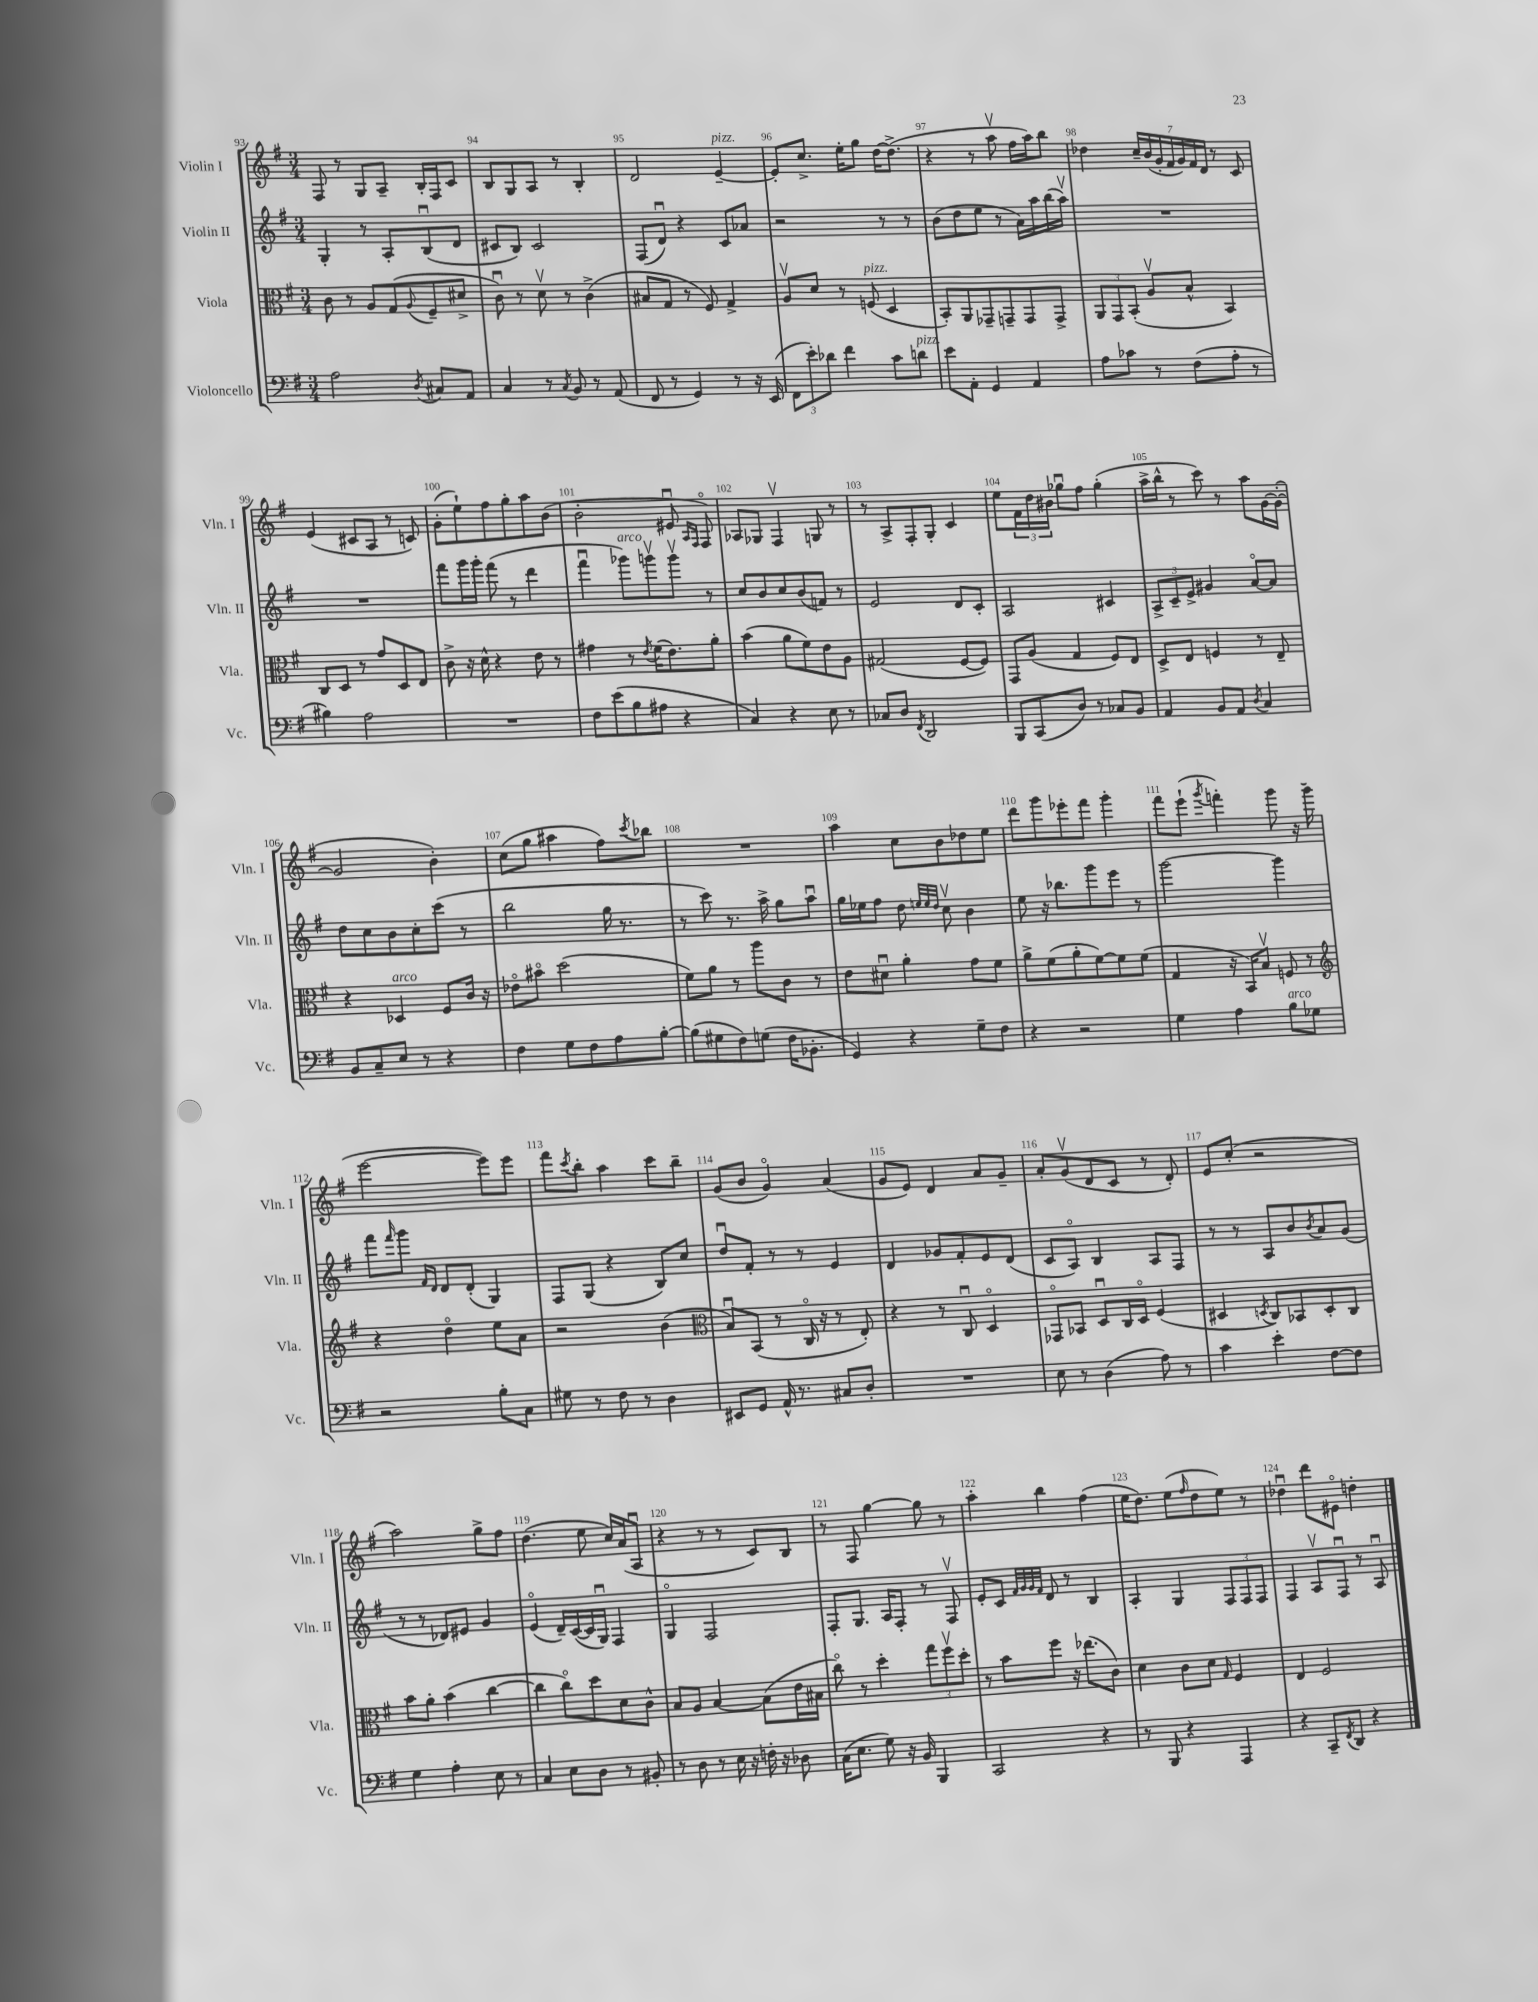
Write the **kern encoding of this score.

**kern	**kern	**kern	**kern
*staff4	*staff3	*staff2	*staff1
*clefF4	*clefC3	*clefG2	*clefG2
*k[f#]	*k[f#]	*k[f#]	*k[f#]
*M3/4	*M3/4	*M3/4	*M3/4
2A\	8c\	4G'/	8F#/
.	8r	.	8r
.	8A/L	8r	8G/L
.	(8G/	8A'/L	8A~/J
8qD/	8qqA/	.	.
8C#/L	8F#~/	(8Bu/	16B'/LL
.	.	.	16F#/J
8AA/J	8d#^/J	8d/J	8c/J
=	=	=	=
4C/	8cu\)	8c#/L	8B/L
.	8r	8B/J)	8G/
8r	8dv\	2c#/	8A/J
8qC/	.	.	.
8BB/	8r	.	8r
8r	(4c^\	.	4B'/
(8AA/	.	.	.
=	=	=	=
8FF#/	8B#/L	(8F#/L	2d/
8r	8G/J	8du/J)	.
4GG/)	8r	4r	.
.	8F#/)	.	.
8r	4G^/	8c/L	[4e~/
16r	.	8a-/J	.
(16EE/	.	.	.
=	=	=	=
12FF#\L	8Av/L	2r	8e'/]L
12e'\)	.	.	.
.	8d/J	.	8.cc^/J
12d-\J	.	.	.
4f#\	8r	.	.
.	.	.	16ee'\LK
.	(8F/	.	8gg\J
8c\L	4D/	8r	[16dd\LK
.	.	.	(8.dd^\]J
8d\J	.	8r	.
=	=	=	=
8e\L	8BB'/L)	(8b\L	4r
8AA'\J	8AA/	8dd\	.
4GG/	8GG-~/	8ee\J	8r
.	8GG~/	8r	8aav\
4AA/	8GG/	16a\LL)	16ff#\LL
.	.	16aa\	16aa\J)
.	8GG^/J	(16bb\	8bb\J
.	.	16aav\JJ)	.
=	=	=	=
8A\L	12AA/L	2.r	4dd-\
.	12GG/	.	.
8c-\J	.	.	.
.	(12BB'/J	.	.
8r	8Av/L	.	28cc~/LL
.	.	.	(28b/
.	.	.	28g'/
.	.	.	28f#/
(8F#\L	8B^^/J	.	.
.	.	.	28g/)
.	.	.	28f#/
.	.	.	28d/JJ
8A'\J	4BB/)	.	8r
8r	.	.	8c/
=	=	=	=
4B#\)	8C/L	2.r	(4e/
.	8D/J	.	.
2A\	8r	.	8c#/L
.	8g/L	.	8A/J
.	8D/	.	8r
.	8E/J	.	8c/)
=	=	=	=
2.r	8c^\	8fff#\L	(8g'\L
.	16r	16ggg\L	8ee`\)
.	16d^^\	16ggg'\JJ	.
.	4r	(8fff#\	8ff#\
.	.	8r	8gg'\
.	8e\	4ddd\	8aa\
.	8r	.	(8b\J
=	=	=	=
8F#\L	4g#\	4fff#u\	2b'\
(8e\	.	.	.
8B\	8r	8ggg-\L)	.
.	8qe/	.	.
8A#\J	(16f#\LK	8gggv\	.
.	8.e\)	.	.
4r	.	8gggv\J	8e#u/
.	.	.	16qqA/LL
.	.	.	16qqF#/JJ
.	8a'\J	8r	8F#o/)
=	=	=	=
4C/)	(4b\	8cc/L	8A-/L
.	.	8b/	8G-/J
4r	8a\L	8cc/	4F#v/
.	8f#\)	(8b/	.
8E\	8e\	8f/J)	8G/
8r	8A\J	8r	8r
=	=	=	=
8C-/L	(2G#/	2e/	8r
8D/J	.	.	8A^/L
8qFF#/	.	.	.
2DD/	.	.	8F#'/
.	.	.	8G'/J
.	[8F#/L	8d/L	4c/
.	8F#/]J)	8c'/J	.
=	=	=	=
8BBB/L	8GG/L	2A/	8ee\L
(8CC/	(8A/J	.	24f#\L
.	.	.	24dd\
.	.	.	24b#\JJ
8D/J)	4G/	.	8gg-u\L
8r	.	.	8ff#\J
8C-/L	8F#/L)	4c#/	(4gg-'\
8BB/J	8E/J	.	.
=	=	=	=
4AA/	8D^/L	12A^/L	16aa^\LL
.	.	.	16bb^^\JJ
.	.	12c~/	.
.	8E/J	.	8r
.	.	12e^/J	.
8BB/L	4F/	4g#/	8ccc\)
8AA/J	.	.	8r
8qD/	.	.	.
4C/	8r	[8ao/L	8aa\L
.	8E~/	8a/]J	[16g\L
.	.	.	(16g'\_JJ
=	=	=	=
8BB/L	4r	8dd\L	2g/]
8C~/	.	8cc\	.
8E/J	4D-/	8b\	.
8r	.	8cc'\	.
4r	8F#/L	(8ccc\J	4b'\)
.	16c/Jk	8r	.
.	16r	.	.
=	=	=	=
4F#\	8e-o\L	2bb\	(8cc\L
.	8b#o\J	.	8gg\J
8G\L	(2dd\	.	4aa#\
8F#\	.	.	.
8A\	.	16gg\	8ff#\L)
.	.	8.r	.
.	.	.	8qccc/
[8B'\J	.	.	8bb-\J
=	=	=	=
(8B\]L	8f#\L)	8r	2.r
8G#\	8a\J	8ccc\)	.
8F#\)	8r	8.r	.
(8G\J	8aa\L	.	.
.	.	16aa^\	.
16F#\LK	8c\J	8gg\L	.
8.BB-'\J	.	.	.
.	8r	8aau\J	.
=	=	=	=
4GG/)	8e\L	16gg\LL	4aa\
.	.	16ee-\J	.
.	8d#u\J	8ff#\J	.
4r	4a'\	8dd\	8cc\L
.	.	32qqee/LLL	.
.	.	32qqee/	.
.	.	32qqdd/JJJ	.
.	.	8ccv\	8b\
8G~\L	8g\L	4b\	8dd-\
8F#\J	8f#\J	.	8ee\J
=	=	=	=
4r	8a^\L	8ee\	8ddd\L
.	(8f#\	16r	8ggg\
.	.	8.bb-\L	.
2r	8a'\	.	8eee-'\
.	[8f#\)	8ggg\	8fff#\J
.	8f#\]	8eee\J	4ggg'\
.	(8f#\J	8r	.
=	=	=	=
4G\	4G/	[2ggg\	8fff#\L
.	.	.	(8eee`\J
.	.	.	8qggg/
4A\	16r	.	4fff'\)
.	16BB/LK)	.	.
.	8Bv/J	.	.
8B\L	8F/	4ggg\]	8ggg\
8G-\J	8r	.	16r
.	.	.	(16ggg\
=	=	=	=
*	*clefG2	*	*
2r	4r	8fff#\L	[2eee\
.	.	16qqfff#/	.
.	.	8ggg\J	.
.	.	16qqf#/LL	.
.	.	16qqd/JJ	.
.	4ddo\	8d/L	.
.	.	(8d'/J	.
8B'\L	8ee\L	4G/)	8eee\]L)
8C\J	8a\J	.	8eee\J
=	=	=	=
8G#\	2r	8F#/L	8fff#\L
.	.	.	8qccc/
8r	.	(8G/J	8bb'\J
8F#\	.	4r	4aa\
8r	.	.	.
4D\	(4b\	8B/L)	8ccc\L
.	.	8cc/J	8bb~\J
=	=	=	=
*	*clefC3	*	*
8EE#/L	8Bu/L)	8ddu/L	(8g/L
8GG/J	(8BB/J	8f#'/J	8b/J
16AA^^/	8r	8r	4go/)
8.r	.	.	.
.	16Co/	8r	.
.	16r	.	.
8C#/L	8r	4e/	(4a/
8D'/J	8E'/)	.	.
=	=	=	=
2.r	4r	4d/	8g/L
.	.	.	8e/J)
.	8r	8g-/L	4d/
.	8Cu/	8f#'/	.
.	4Do/	8e/	8a/L
.	.	(8d/J	8g~/J
=	=	=	=
8E\	8GG-o/L	8c/L	8a'/L
8r	8BB-/J	8Ao/J)	(8gv/
(4D\	8Du/L	4B/	8d/
.	16C/L	.	8c/J
.	16Do/JJ	.	.
8A\)	(4F#/	8A/L	8r
8r	.	8F#/J	8d'/)
=	=	=	=
4c\	4D#/	8r	8e/L
.	.	8r	(8cc'/J
.	8qD/	.	.
4e'\	8C/L)	8A/L	2r
.	8BB-/	8b/	.
.	.	8qb/	.
[8F#\L	8D'/	8a/	.
8F#\]J	8C/J	(8g/J	.
=	=	=	=
4G\	8b\L	8r	2aa\)
.	8a'\J	8r	.
4A'\	(4b\	8d-/L)	.
.	.	8e#/J	.
8E\	[4cc\	4g/	8gg^\L
8r	.	.	8ff#\J
=	=	=	=
4C/	4cc\]	(4eo/	(4.dd\
8E\L	8cco\L)	16d~/LL)	.
.	.	([16c/	.
8D\J	8dd\	16c/]	8ee\
.	.	16Gu/JJ)	.
8r	8d\	4F#/	16cc/LL)
.	.	.	(16a/J
8BB#'/	8c^^\J	.	8Au/J
=	=	=	=
8r	8B/L	4Go/	4r
8D\	8A/J	.	.
8r	[4B/	2F#/	8r
16E\	.	.	8r
16r	.	.	.
16F'\	(8B\]L	.	8c/L)
16r	.	.	.
8D-\	16e\L	.	8B/J
.	16B#\JJ	.	.
=	=	=	=
(16C\LK	8cco\)	8F#'/L	8r
8.E\J	.	.	.
.	8r	8.G/J	8F#/
8G\)	4dd'\	.	[4gg\
.	.	16A/LK	.
16r	.	8F#'/J	.
16BB/	.	.	.
4BBB/	12gg\L	8r	8gg\]
.	12ff#v\	.	.
.	.	8F#v/	8r
.	12dd'\J	.	.
=	=	=	=
2CC/	8r	8e'/L	4aa'\
.	8b\L	8c/J	.
.	.	32qqf#/LLL	.
.	.	32qqg/	.
.	.	32qqg/	.
.	.	32qqf#/JJJ	.
.	8ff#\J	8d/	4bb\
.	16r	8r	.
.	(8.ee-\L	.	.
4r	.	4B/	(4ff#\
.	8c\J)	.	.
=	=	=	=
8r	4d\	4A'/	16ee\LK
.	.	.	8.dd\J)
8BBB/	.	.	.
4r	8c\L	4G/	(8ee\L
.	.	.	16qqff#/
.	8d\J	.	8dd\
.	16qqG/	.	.
4AAA/	4F#/	12F#/L	8ee\J)
.	.	12F#/	.
.	.	.	8r
.	.	12F#/J	.
=	=	=	=
4r	4E/	4F#/	4dd-u\
8CC~/L	2F#/	8Av/L	8ddd\L
8qFF#/	.	.	.
8DD/J	.	8F#u/J	8e#o\J
4r	.	8r	4dd'\
.	.	8Au/	.
==	==	==	==
*-	*-	*-	*-
